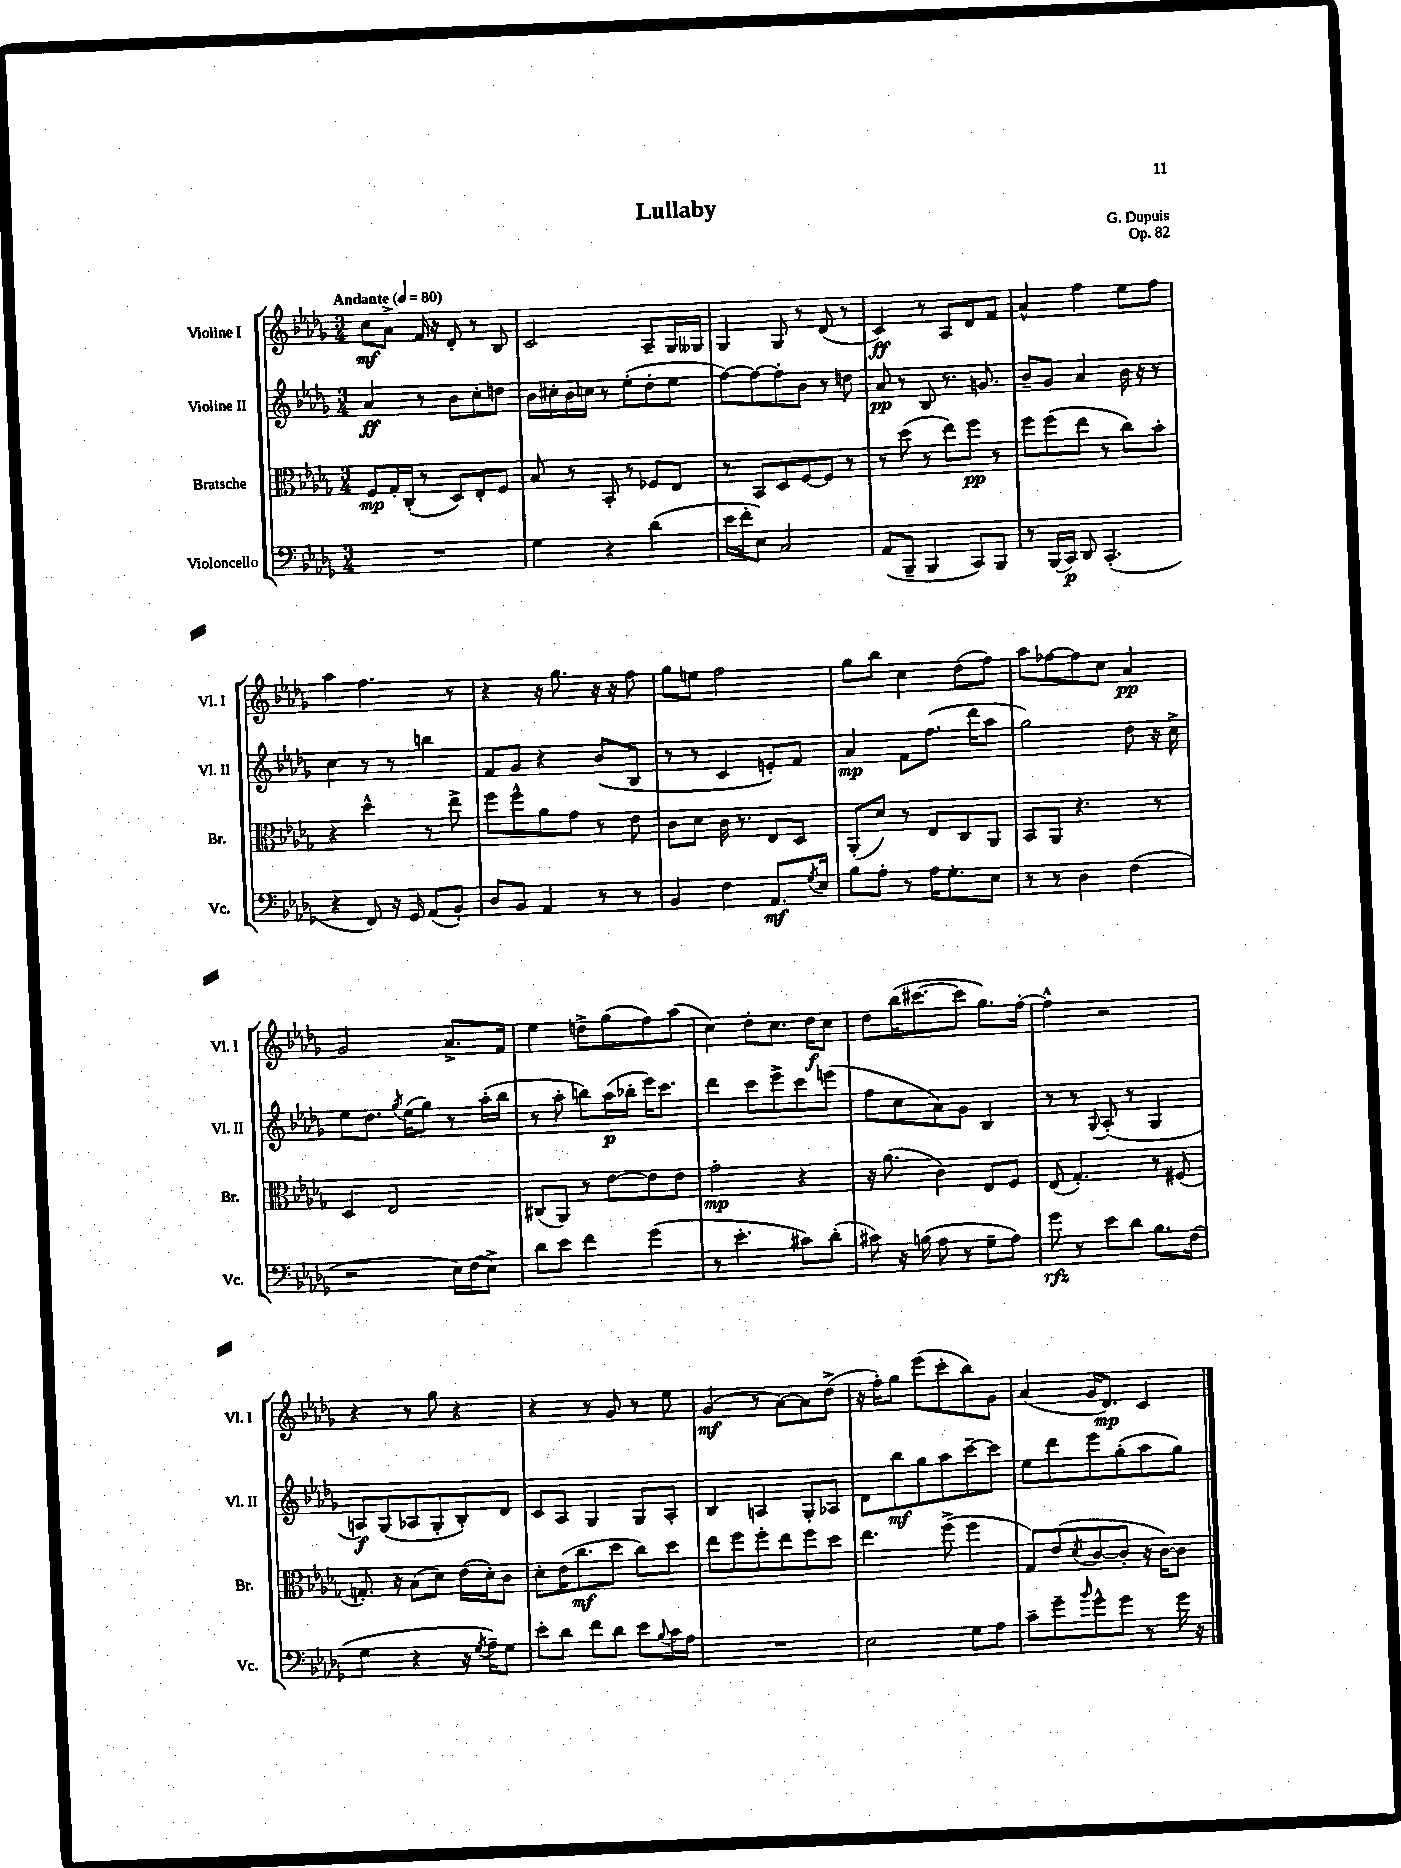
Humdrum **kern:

**kern	**kern	**kern	**kern
*staff4	*staff3	*staff2	*staff1
*clefF4	*clefC3	*clefG2	*clefG2
*k[b-e-a-d-g-]	*k[b-e-a-d-g-]	*k[b-e-a-d-g-]	*k[b-e-a-d-g-]
*M3/4	*M3/4	*M3/4	*M3/4
*MM80	*MM80	*MM80	*MM80
2.r	8F	4a-	8cc
.	16G-'	.	8a-^
.	(16C'	.	.
.	8r	8r	16f
.	.	.	16r
.	8D-)	8b-	8d-'
.	8E-'	8cc'	8r
.	8F	8dd	8B-
=	=	=	=
4G-	8B-	16b-	2c
.	.	16cc#'	.
.	8r	16b-	.
.	.	16cc	.
4r	8BB-'	8r	.
.	8r	(8ee-'	.
(4d-	8F-	8dd-'	8A-~
.	8E-	8ee-	16G-
.	.	.	16G--
=	=	=	=
16e-	8r	[8ff)	4G-
16f'	.	.	.
8E-)	8BB-	8ff_	.
2C	8D-	8ff']	8G-
.	[8F	8b-	8r
.	8F]	8r	(8d-
.	8r	8dd	8r
=	=	=	=
(8AA-	8r	8a-	4c)
8BBB-~	(8dd-	8r	.
4BBB-	8r	8B-	8r
.	8ee-)	8.r	8A-
8CC)	8ff	.	8d-
.	.	8.g	.
8BBB-	8r	.	8f
=	=	=	=
8r	8ff	8b-~	4a-^^
(16BBB-	(8ff	8g-	.
16CC)	.	.	.
8DD-	8ee-	4a-	4ff
(4.CC'	8r	.	.
.	8cc)	16b-	8ee-
.	.	16r	.
.	8b-'	8r	8ff
=	=	=	=
4r	4r	4cc	4aa-
8FF)	4dd-^^	8r	4.ff
16r	.	8r	.
16GG-	.	.	.
(8AA-	8r	4bb	.
8BB-')	8ee-^	.	8r
=	=	=	=
8D-	8ff	8f	4r
8BB-	8ff^^	8g-	.
4AA-	8a-	4r	16r
.	.	.	8.gg-
.	8g-	.	.
8r	8r	(8b-	16r
.	.	.	16r
8r	8e-	8B-	8ff
=	=	=	=
4BB-	8c	8r	8gg-
.	8d-	8r	8ee
4F	16c	4c	2ff
.	8.r	.	.
8.AA-	8E-	8e')	.
.	8D-	8f	.
8qG-	.	.	.
16E-	.	.	.
=	=	=	=
8B-	(8AA-'	4a-	8gg-
8A-'	8d-)	.	8bb-
8r	8r	8f	4cc
16A-	8E-	(8.ff	.
8.G-'	.	.	.
.	8C	.	(8dd-
.	.	16ddd-	.
8E-	8AA-	8aa-	8ff)
=	=	=	=
8r	8BB-	2gg-)	8aa-
8r	8AA-	.	[8ff-
4D-	4.r	.	8ff-]
.	.	.	8cc
(4F	.	8dd-	4a-
.	8r	16r	.
.	.	16cc^	.
=	=	=	=
2r	4D-	8ee-	2g-
.	.	8.dd-	.
.	2E-	.	.
.	.	8qgg-	.
.	.	(16ee-	.
.	.	8gg-)	.
16E-)	.	8r	8.a-^
(16F	.	.	.
8E-^)	.	(16aa-'	.
.	.	16bb-	16f
=	=	=	=
8d-	(8C#	8r	4ee-
8e-	8AA-)	8aa-'	.
4f	8r	8bb)	8dd^
.	[8e-	(16aa-	(8gg-
.	.	16bb-'	.
(4g-	8e-]	16eee-)	8ff)
.	.	8.ccc	.
.	8e-	.	(8aa-
=	=	=	=
8r	2g-'	4ddd-	4cc)
4.e-'	.	.	.
.	.	8ccc	8dd-'
.	.	8eee-^	8.cc
8c#)	4r	8ccc	.
.	.	.	16dd-
(8d-'	.	(8eee	8cc
=	=	=	=
8c#)	16r	8ff	8dd-
.	(8.a-	.	.
16r	.	8cc	(16bb-
(16B	.	.	[8.ccc#
8A-	4c)	8a-)	.
8r	.	8g-	8ccc#]
8G-~	8E-	4B-	8.gg-)
8A-)	8F	.	.
.	.	.	[16ff'
=	=	=	=
8g-	(8E-	8r	4ff^^]
8r	4.G-')	8r	.
.	.	8qqG-	.
8e-	.	(8A-'	2r
8d-	.	8r	.
8.B-	8r	4G-	.
.	(8F#	.	.
(16F	.	.	.
=	=	=	=
4G-	8.G')	8A)	4r
.	.	(8G-	.
.	16r	.	.
4r	(8B-	8A-	8r
.	8d-)	8G-'	8gg-
16r	(16e-	8B-')	4r
8qG-	.	.	.
16A-~)	16d-')	.	.
8G-	8c	8d-	.
=	=	=	=
8e-'	8d-'	8c	4r
8d-	(16e-	8A-	.
.	8.cc	.	.
8f	.	4G-	8r
8d-	8dd-	.	8g-
8e-	8cc)	8G-	8r
8qqB-	.	.	.
16c	8dd-	8A-'	8ee-
16A-	.	.	.
=	=	=	=
2.r	8ee-	4B-	(4g-
.	8ff	.	.
.	8ff'	4A	8r
.	8ee-	.	[8a-)
.	8ff	8G-'	8a-]
.	8dd-	8A-	(8dd-^
=	=	=	=
2E-	4.ee-	8d-	16r
.	.	.	16ff')
.	.	8bb-	8gg-
.	.	8gg-	(8eee-
.	(8ff^	8aa-	8ccc'
8G-	4ff	[8ccc~	8bb-)
8A-	.	8ccc]	8g-
=	=	=	=
8c~	8G-)	8ee-	(4a-
8g-~	(8e-	8ddd-	.
16qqb-	8qd-	.	.
8g-^^	[8c	8eee-	16g-
.	.	.	8.d-)
8g-	8c']	(8gg-'	.
8r	16r	8aa-	4c
.	[16c)	.	.
16g-	8c]	8gg-)	.
16r	.	.	.
==	==	==	==
*-	*-	*-	*-
